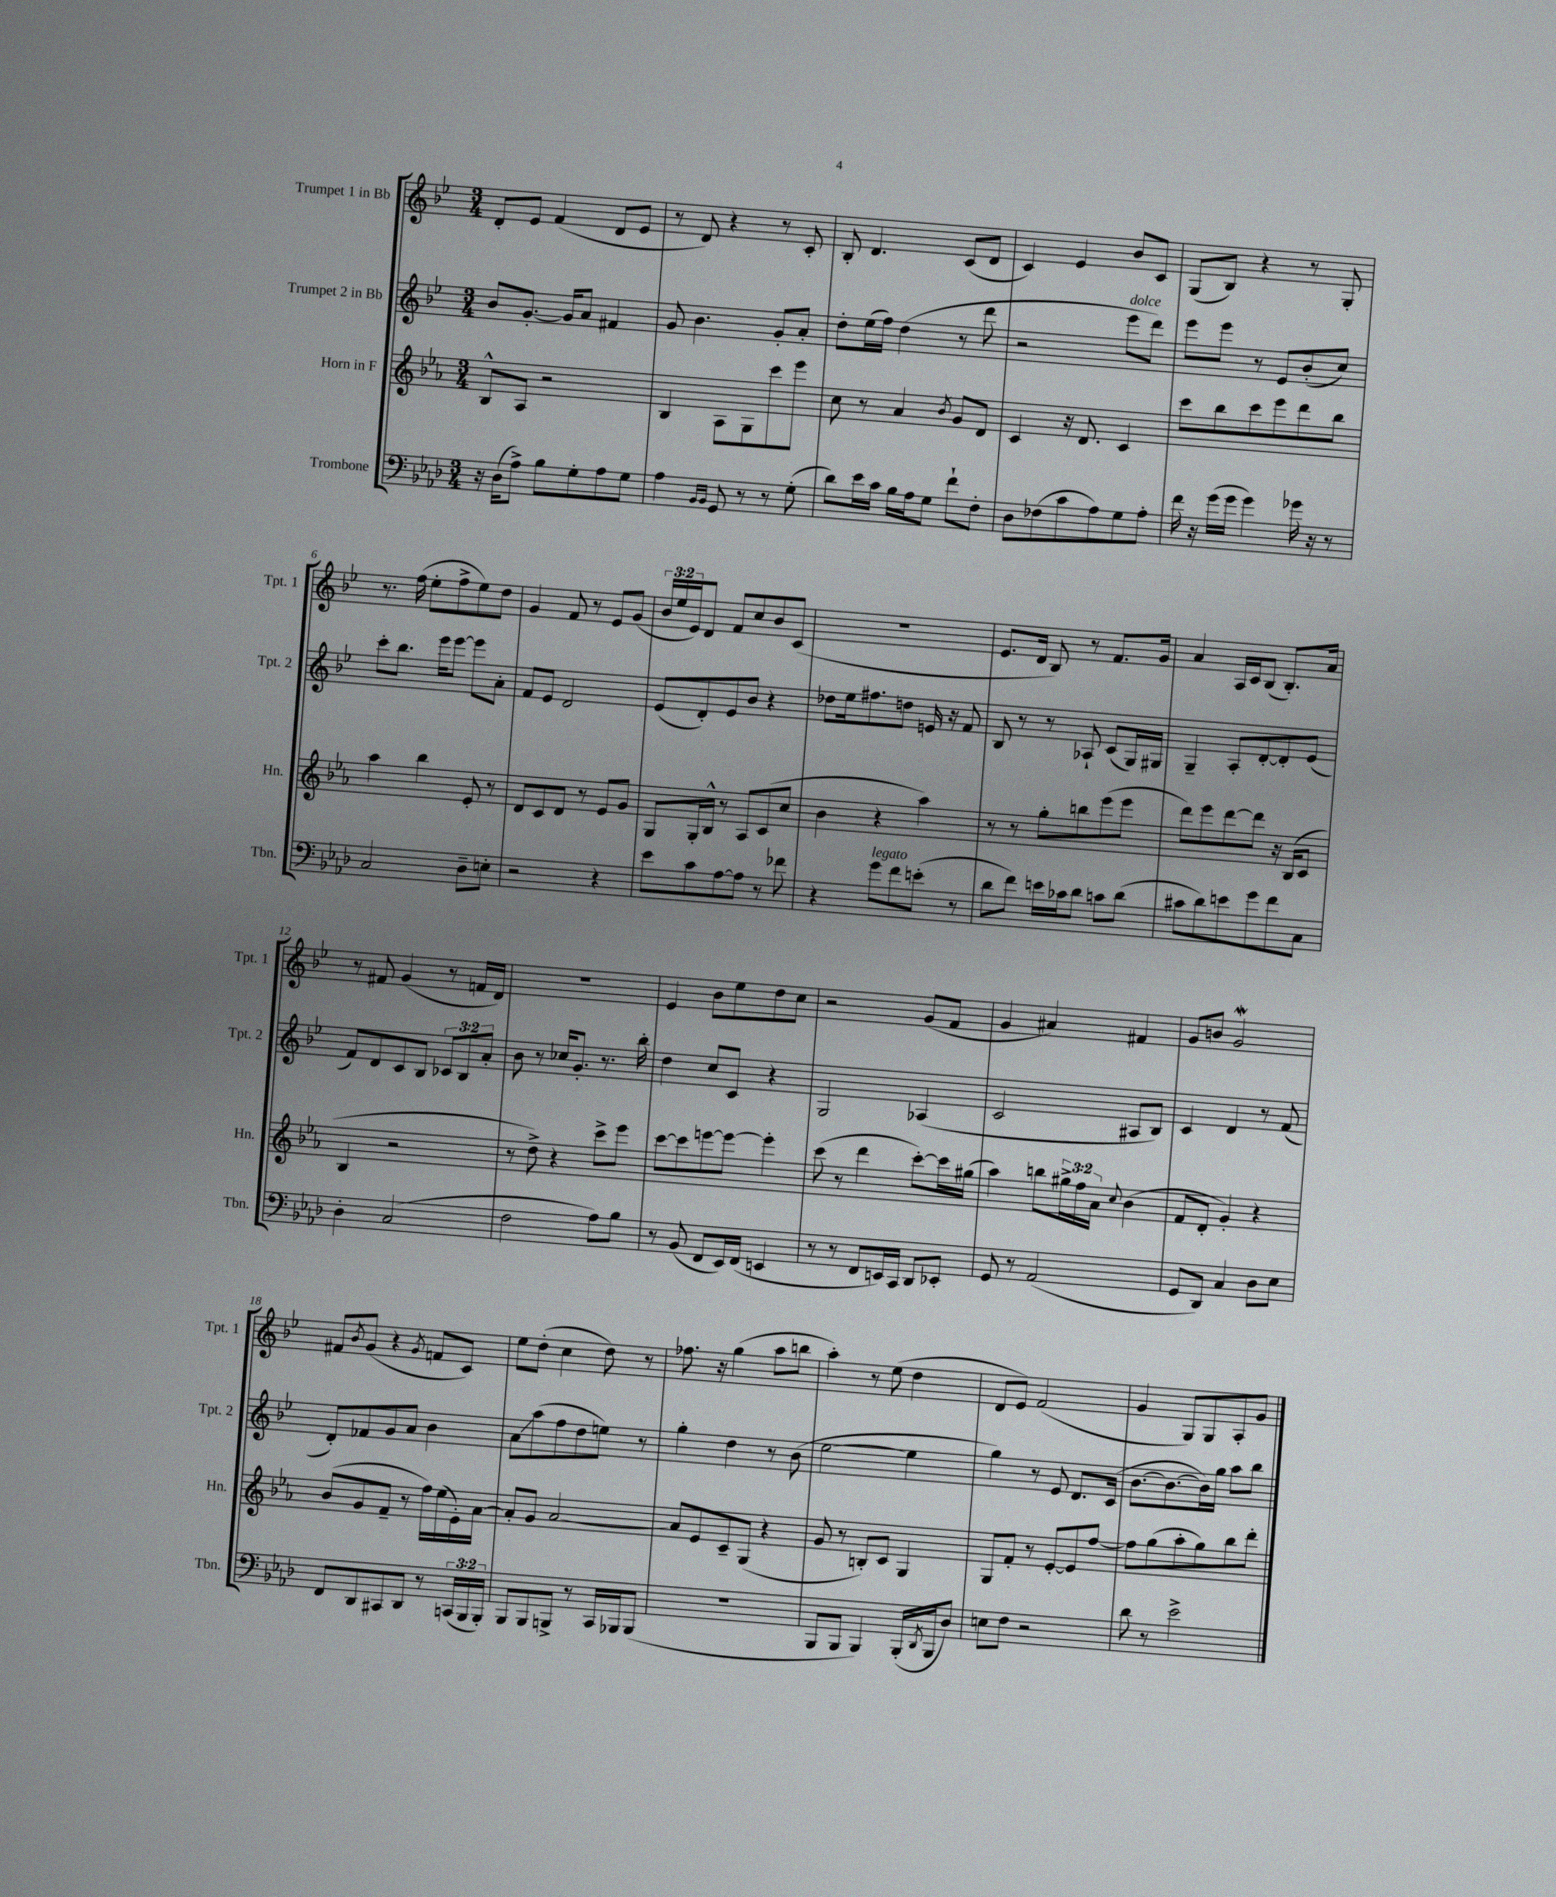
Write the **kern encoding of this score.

**kern	**kern	**kern	**kern
*staff4	*staff3	*staff2	*staff1
*clefF4	*clefG2	*clefG2	*clefG2
*k[b-e-a-d-]	*k[b-e-a-]	*k[b-e-]	*k[b-e-]
*M3/4	*M3/4	*M3/4	*M3/4
16r	8B-^^	8b-	8d'
(16D-	.	.	.
8A-^)	8A-	[8.g'	8e-
8B-	2r	.	(4f
.	.	16g]	.
8G'	.	8a	.
8A-	.	4f#	8d
8G	.	.	8e-
=	=	=	=
4A-	4B-	8g	8r
.	.	4.b-	8d)
16qqBB-	.	.	.
16qqBB-	.	.	.
8GG	8A-	.	4r
8r	8G	.	.
8r	8ccc	8g'	8r
(8G'	8eee-	8a'	8c'
=	=	=	=
8d-)	8cc	8dd'	8B-'
16e-	8r	(16ee-	4.d
16c	.	16ff)	.
16B-	4a-	(4dd	.
16A-	.	.	.
8G	.	.	.
.	8qb-	.	.
8f`	8g	8r	(8c
8F'	8d	8ddd	8d
=	=	=	=
8D-	4c	2r	4c)
(8F-	.	.	.
8c	16r	.	4e-
.	8.d	.	.
8A-)	.	.	.
8G	4c	8eee-	8b-
8A-'	.	8ddd)	8c
=	=	=	=
16f	8ccc	8eee-	(8G
16r	.	.	.
(16g	8bb-	8eee-	8B-)
16g	.	.	.
4g)	8ccc	8r	4r
.	8eee-	8e-	.
16g-	8ddd	(8b-'	8r
16r	.	.	.
8r	8bb-	8cc)	8G'
=	=	=	=
2C	4aa-	8ccc'	8.r
.	.	8.bb-	.
.	.	.	(16ff
.	4bb-	.	8ee-'
.	.	16eee-	.
.	.	[8eee-	8ff^
8D-~	8e-'	8eee-]	8ee-)
8E'	8r	8a'	8dd
=	=	=	=
2r	8d	8f	4g
.	8c	8e-	.
.	8d	2d	8f
.	8r	.	8r
4r	8e-	.	8e-
.	8g	.	(8g
=	=	=	=
8e-	8G	(8e-	24b-
.	.	.	24ee-
.	.	.	24e-)
8c	16G'	8d')	8d
.	16B-^^	.	.
[8A-	8r	8e-	8f
8A-]	8A-	8b-	8cc
8r	(8c	4r	8b-
8f-	8cc	.	(8c
=	=	=	=
4r	4b-	8dd-	2.r
.	.	16ee-	.
.	.	8.ff#	.
8g	4r	.	.
8f	.	8dd	.
(8e'	4aa-)	16e	.
.	.	16r	.
8r	.	8f	.
=	=	=	=
8d-	8r	8B-	8.e-
8f)	8r	8r	.
.	.	.	16d
16e	8gg'	8r	8B-)
16c-	.	.	.
8d-	8bb	8A-`	8r
8c	(8eee-	(8c	8.f
(8d-	8eee-	16G)	.
.	.	16G#	16g
=	=	=	=
8c#	8ddd)	4G~	4a
8d-)	8eee-	.	.
8e	[8ddd	8A'	16A
.	.	.	16c
8g	8ddd]	[8d'	(8B-
8f	16r	8d']	8.B-')
.	(16B-	.	.
8C	8c	(8e-	.
.	.	.	16a
=	=	=	=
4D-'	4B-	8f)	8r
.	.	8d	8f#
(2C	2r	8c	(4g
.	.	8B-	.
.	.	12c-	8r
.	.	12B-	.
.	.	.	16f
.	.	12a'	.
.	.	.	16d)
=	=	=	=
2F	8r	8b-	2.r
.	8dd^)	8r	.
.	4r	16cc-	.
.	.	8.g'	.
8A-)	8ccc^	8.r	.
8B-	8eee-	.	.
.	.	16bb-'	.
=	=	=	=
8r	[8ccc	4dd	4e-
(8BB-	8ccc]	.	.
8FF	[8eee	8cc	8b-
16EE-)	8eee_	8c	8ee-
(16FF	.	.	.
4EE	4eee']	4r	8dd
.	.	.	8cc
=	=	=	=
8r	(8ccc	2G	2r
8r	8r	.	.
8FF	4ddd	.	.
16EE)	.	.	.
16CC	.	.	.
8DD-	[8ccc')	(4A-	(8g
8EE-'	16ccc]	.	8f
.	(16gg#	.	.
=	=	=	=
8GG	4aa-)	2c	4g
8r	.	.	.
(2AA-	8bb	.	4a#)
.	24gg#^	.	.
.	24ff	.	.
.	24a-	.	.
.	8qqcc	.	.
.	(4b-	8A#	4f#
.	.	8B-)	.
=	=	=	=
8GG	8f	4c	8g
8DD-)	8d'	.	8b
4C	4g')	4d	2g
8D-	4r	8r	.
8E-	.	(8f	.
=	=	=	=
8FF	(8b-	8d')	8f#
.	.	.	8qb-
8DD-	8g	8f-	(8g
8CC#	8f~	8g	4r
8DD-	8r	8a	.
.	.	.	8qg
8r	16ff)	4b-	8f
.	(16ee-	.	.
(24CC	16e-')	.	8c)
24BBB-	.	.	.
.	[16a-	.	.
24BBB-')	.	.	.
=	=	=	=
8BBB-	8a-']	8a	8ee-
8BBB-	8g	(8aa	(8dd'
8BBB^	[2a-	8ff	4cc
8r	.	8dd	.
16CC	.	8ee)	8dd)
16BBB-	.	.	.
(8BBB-	.	8r	8r
=	=	=	=
2.r	8a-]	4gg'	8.ff-
.	8e-	.	.
.	.	.	16r
.	8c~	4dd	(4gg
.	(8G	.	.
.	4r	8r	8aa
.	.	(8b-	8bb
=	=	=	=
8BBB-	8g	[2ee-	4aa')
8BBB-	8r	.	.
4BBB-)	8B')	.	8r
.	8c	.	(8ee-
(16BBB-'	4G	4ee-]	4dd
8qDD-	.	.	.
16BBB-	.	.	.
8D-)	.	.	.
=	=	=	=
8E	8G	4gg)	8d
8F	8f'	.	8e-)
2r	8r	8r	(2f
.	[8e-'	8e-	.
.	8e-]	8.d	.
.	[8ff	.	.
.	.	(16c	.
=	=	=	=
8d-	8ff]	[8.b-	4g
8r	(8gg	.	.
.	.	8.b-_	.
2e-^	8aa-'	.	8G)
.	8gg)	16b-])	8G
.	.	16gg	.
.	8bb-	8aa	8A'
.	8ddd'	8bb-	8g
==	==	==	==
*-	*-	*-	*-
